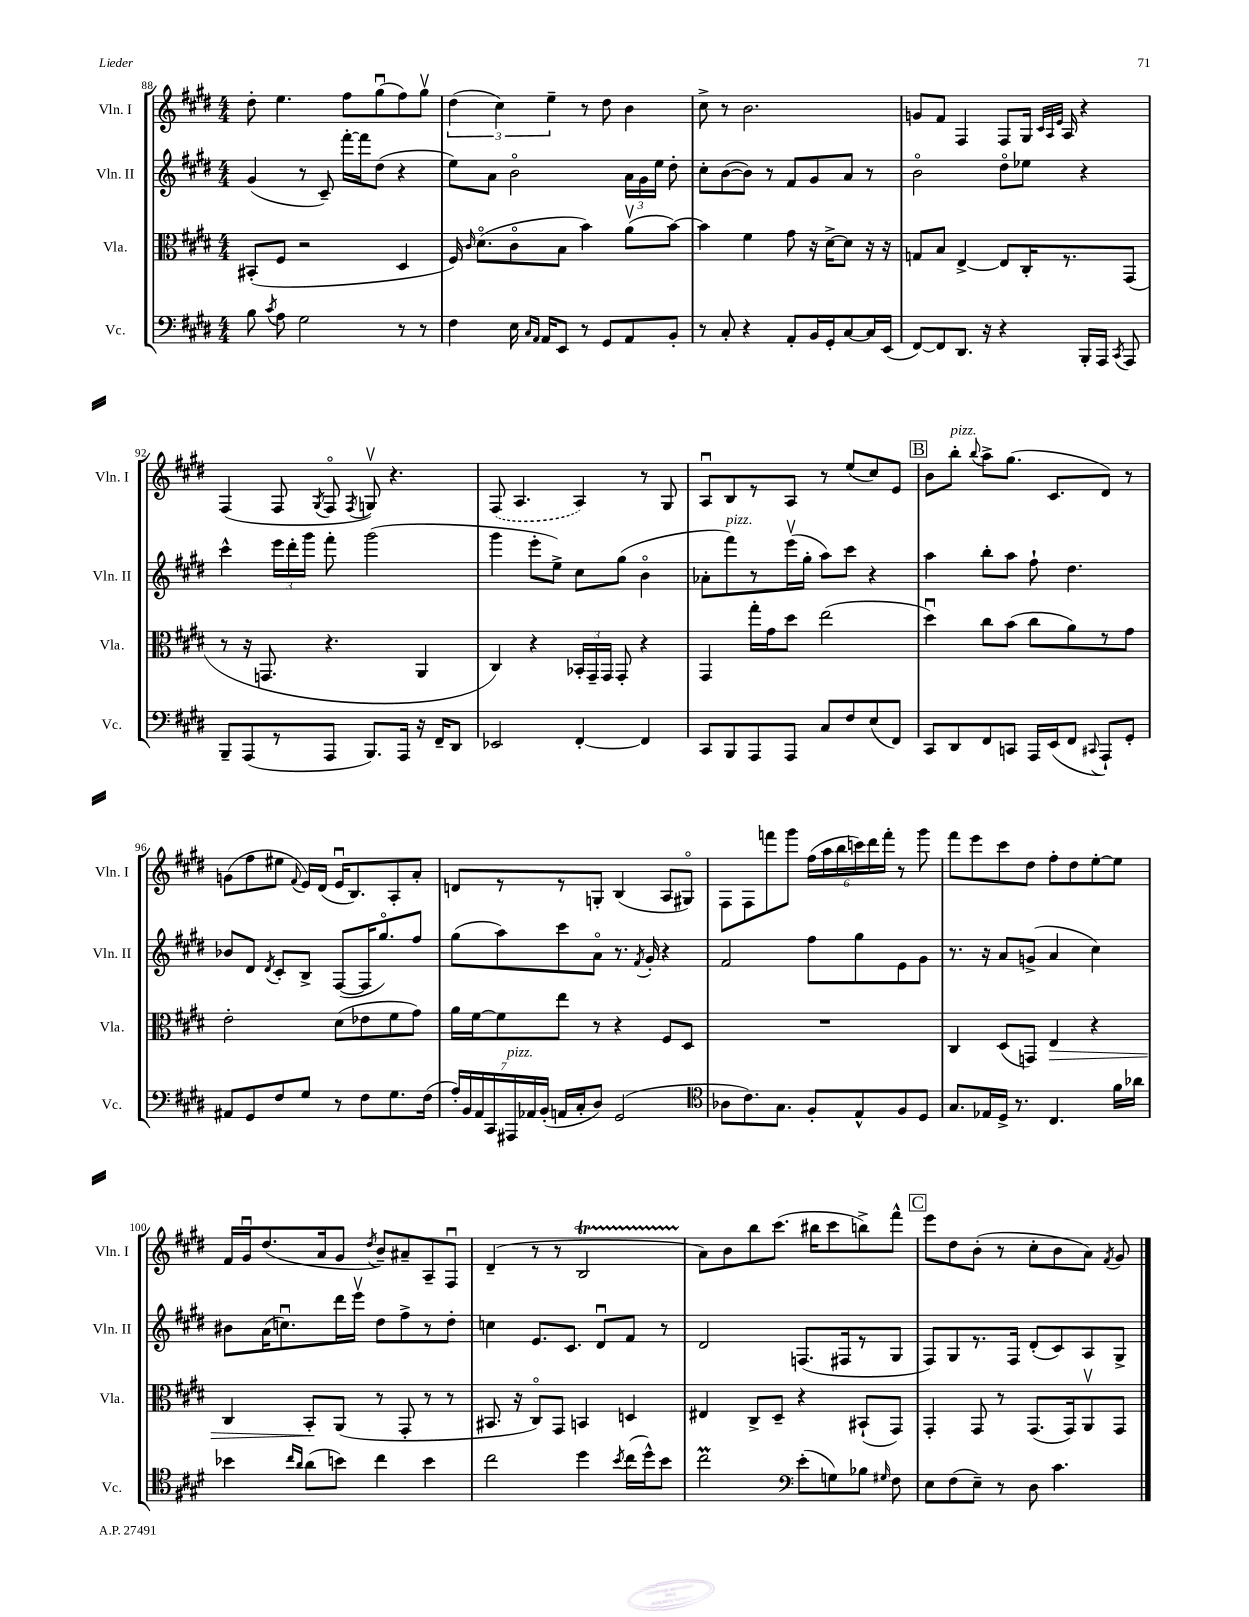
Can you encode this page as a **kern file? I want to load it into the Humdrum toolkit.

**kern	**kern	**kern	**kern
*staff4	*staff3	*staff2	*staff1
*clefF4	*clefC3	*clefG2	*clefG2
*k[f#c#g#d#]	*k[f#c#g#d#]	*k[f#c#g#d#]	*k[f#c#g#d#]
*M4/4	*M4/4	*M4/4	*M4/4
8B	(8BB#'	(4g#	8dd#'
8qc#	.	.	.
8A	8F#	.	4.ee
2G#	2r	8r	.
.	.	8c#~)	.
.	.	[16fff#'	8ff#
.	.	16fff#]	.
.	.	(8dd#	(8gg#u
8r	4D#	4r	8ff#)
8r	.	.	8gg#v
=	=	=	=
4F#	16F#)	8ee)	(6dd#
.	16qqc#	.	.
.	(8.d#o	.	.
.	.	8a	.
.	.	.	6cc#)
16E	8c#o	2bo	.
16qqC#	.	.	.
16qqAA	.	.	.
16AA	.	.	.
.	.	.	6ee~
8EE	8B	.	.
8r	4b)	.	8r
8GG#	.	.	8dd#
8AA	(8av	24a	4b
.	.	24g#	.
.	.	24ee	.
8BB'	[8b)	8dd#'	.
=	=	=	=
8r	4b]	8cc#'	8cc#^
8C#'	.	([8b	8r
4r	4f#	8b])	2.b
.	.	8r	.
8AA'	8g#	8f#	.
16BB	16r	8g#	.
16GG#'	[16d#^	.	.
[8C#	8d#]	8a	.
16C#]	16r	8r	.
(16EE	16r	.	.
=	=	=	=
[8FF#)	8G	2bo	8g
8FF#]	8B	.	8f#
8.DD#	[4E^	.	4F#
16r	.	.	.
4r	8E]	8dd#o	8F#
.	16C#'	8ee-	16G#
.	.	.	32qqc#
.	.	.	32qqA
.	.	.	32qqe
.	8.r	.	16A
16BBB'	.	4r	4r
16AAA	.	.	.
8qCC#	.	.	.
8AAA	(8GG#	.	.
=	=	=	=
8BBB~	8r	4ccc#^^	(4F#
(8AAA	16r	.	.
.	8.GG	.	.
8r	.	24eee	8F#
.	.	24ddd#'	.
.	.	24ggg#	.
.	.	.	8qG#
8AAA	4.r	8fff#'	8F#o
.	.	.	8qF#
8.BBB)	.	(2ggg#	8Gv)
.	.	.	4.r
16AAA	.	.	.
16r	4AA	.	.
16FF#~	.	.	.
8DD#	.	.	.
=	=	=	=
2EE-	4C#)	4ggg#	(8F#
.	.	.	4.A
.	4r	8eee'	.
.	.	8ee^)	.
[4FF#'	24BB-'	8cc#	4A)
.	24GG#~	.	.
.	24GG#	.	.
.	8GG#'	(8gg#	.
4FF#]	4r	4bo	8r
.	.	.	8G#
=	=	=	=
8CC#	4GG#	8a-'	8Au
8BBB	.	8fff#)	8B
8AAA	16gg#'	8r	8r
.	16g#	.	.
8AAA	8dd#	(16eeev	8A
.	.	16gg#'	.
8C#	(2ee	8aa)	8r
8F#	.	8ccc#	(8ee
(8E	.	4r	8cc#)
8FF#)	.	.	8e
=	=	=	=
8CC#	4dd#u)	4aa	8b
8DD#	.	.	8bb'
.	.	.	8qqbb
8FF#	8cc#	8bb'	8aa^
8CC	(8b	8aa	(8.gg#
16AAA	8cc#	8ff#`	.
(16EE	.	.	8.c#
8FF#	8a)	4.dd#	.
8qqCC#	.	.	.
8AAA`)	8r	.	8d#)
8GG#'	8g#	.	8r
=	=	=	=
8AA#	2e'	8b-	(8g
8GG#	.	8d#	8ff#
.	.	8qd#	.
8F#	.	8c#'	8ee#
.	.	.	8qqf#
8G#	.	8B^	16e)
.	.	.	(16d#
8r	(8d#	([8F#	16eu
.	.	.	8.B)
8F#	8e-	16F#]	.
.	.	8.gg#o)	.
8.G#	8f#	.	8A'
.	8g#)	8ff#	8a'
(16F#	.	.	.
=	=	=	=
28A')	16a	(8gg#	8d
28BB	.	.	.
.	[16f#	.	.
28AA	.	.	.
28CC#	.	.	.
.	8f#]	8aa)	8r
28AAA#	.	.	.
28AA-	.	.	.
(28BB'	.	.	.
16AA	8ee	8ccc#	8r
16C#'	.	.	.
8D#)	8r	8ao	8G'
(2GG#	4r	8.r	(4B
.	.	8qf#	.
.	.	16g#'	.
.	8F#	4r	8A
.	8D#	.	8G#o)
=	=	=	=
*clefC4	*	*	*
8A-	1r	2f#	8F#
8.c#)	.	.	8F#
.	.	.	8fff
8.G#	.	.	.
.	.	.	8ggg#
8F#'	.	8ff#	(24ff#
.	.	.	24aa
.	.	.	24bb
8E^^	.	8gg#	24ccc)
.	.	.	24ddd#
.	.	.	24fff'
8F#	.	8e	8r
8D#	.	8g#	8ggg#
=	=	=	=
8.G#	4C#	8.r	8fff#
.	.	.	8eee
16E-	.	16r	.
16D#^	(8D#	8a	8ccc#
8.r	.	.	.
.	8GG)	(8g^	8dd#
4.C#	4E	4a	8ff#'
.	.	.	8dd#
.	4r	4cc#)	[8ee'
16f#	.	.	8ee]
16a-	.	.	.
=	=	=	=
4b-	4C#	8b#	16f#
.	.	.	16g#u
.	.	(16a	(8.dd#
.	.	8.ccu)	.
16qqcc#	.	.	.
16qqa	.	.	.
(8a	8BB'	.	.
.	.	.	16a
8b)	(8AA	16ddd#	8g#
.	.	16eeev	.
.	.	.	8qdd#
4cc#	8r	8dd#	8b~)
.	8GG#'	8ff#^	8a#~
4b	8r	8r	8A~
.	8r	8dd#'	8F#u
=	=	=	=
2cc#	8.BB#	4cc	(4d#~
.	16r	.	.
.	8C#o)	8.e	8r
.	8GG#	.	8r
.	.	8.c#	.
4dd#	4BB	.	2B
.	.	8d#u	.
8qb	.	.	.
(16cc#	4D	8f#	.
16dd#^^)	.	.	.
8b	.	8r	.
=	=	=	=
2cc#	4E#	2d#	8a)
.	.	.	8b
.	8C#^	.	8bb
.	8D#~	.	(8.ccc#
*clefF4	*	*	*
(8e'	4r	(8.F	.
.	.	.	16bb#
8G)	.	.	8ccc#
.	.	16F#	.
8B-	(8BB#`	8r	8bb^)
16qqG#	.	.	.
8F#	8GG#)	8G#	8fff#^^
=	=	=	=
8E	4GG#'	8F#)	8eee
(8F#	.	8G#	8dd#
8E~)	8GG#	8.r	(8b'
8r	8r	.	8r
.	.	16F#	.
8D#	(8.GG#	(8d#'	8cc#'
4.c#	.	8c#)	8b
.	16GG#)	.	.
.	8AAv	8A	8a)
.	.	.	8qf#
.	8GG#	8G#^	8g#
==	==	==	==
*-	*-	*-	*-
